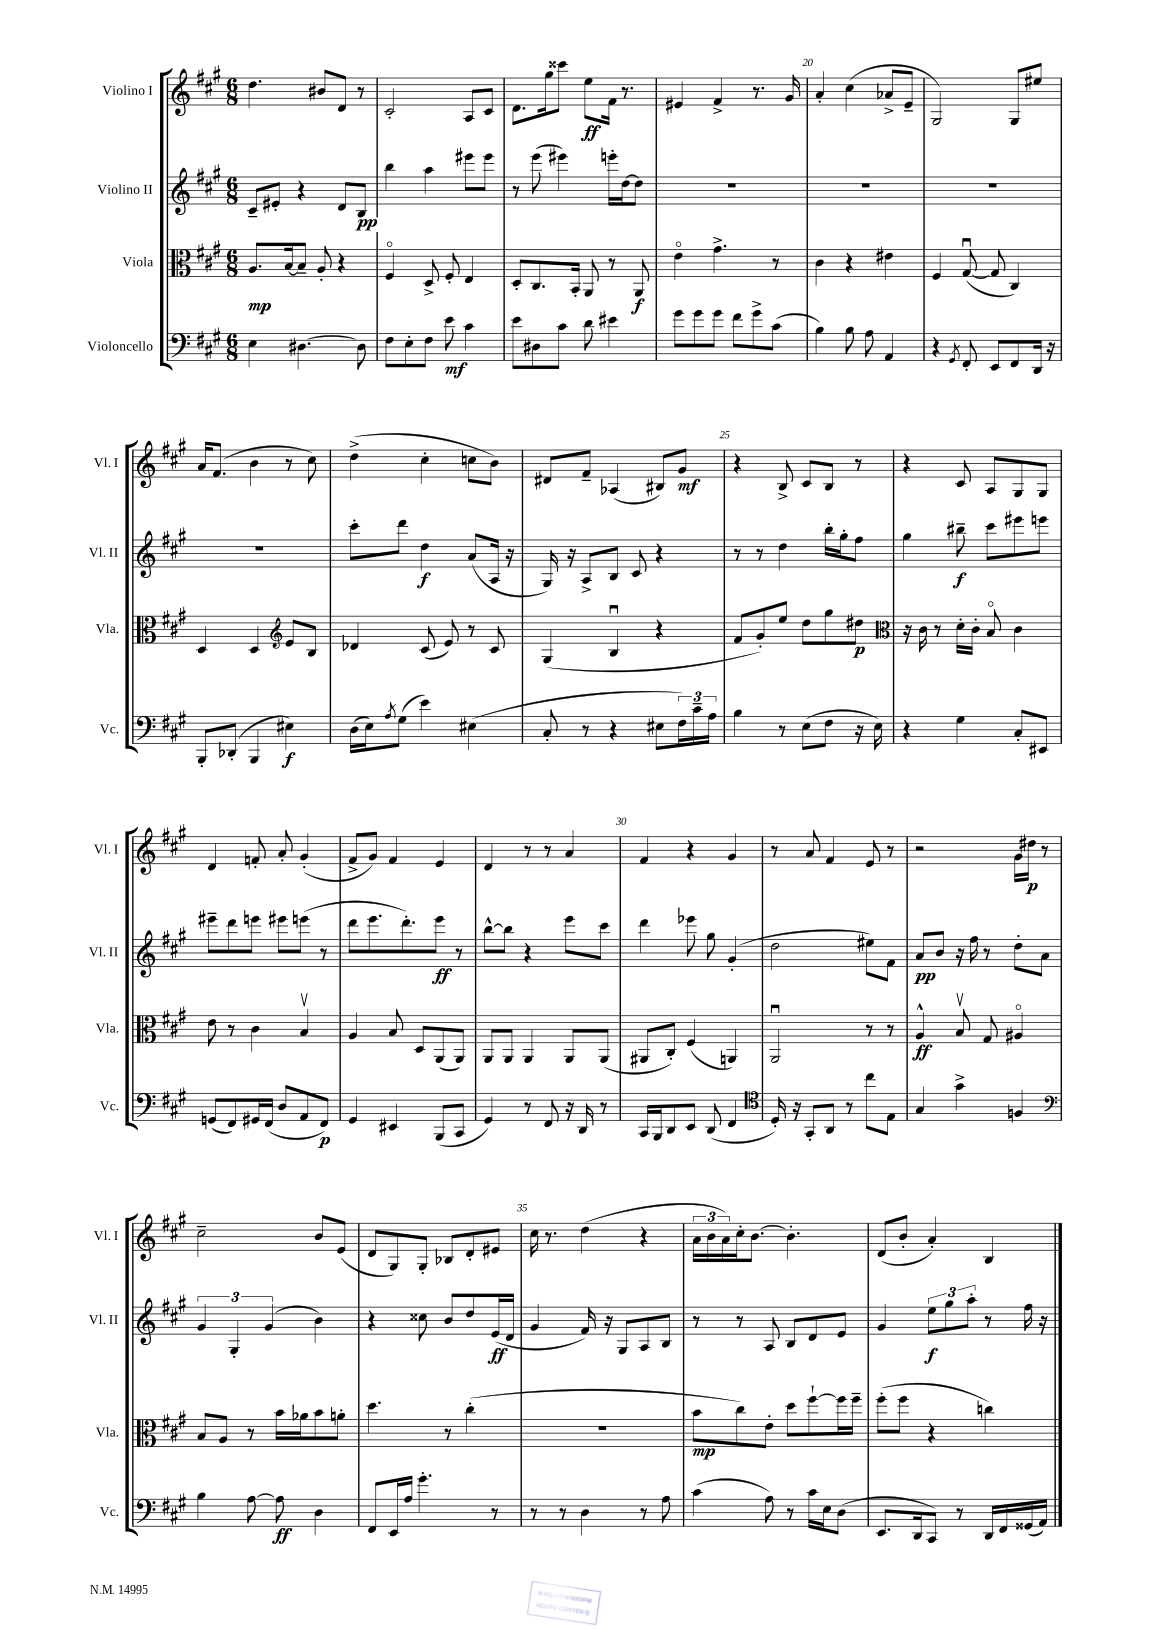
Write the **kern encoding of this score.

**kern	**kern	**kern	**kern
*staff4	*staff3	*staff2	*staff1
*clefF4	*clefC3	*clefG2	*clefG2
*k[f#c#g#]	*k[f#c#g#]	*k[f#c#g#]	*k[f#c#g#]
*M6/8	*M6/8	*M6/8	*M6/8
4E	8.A	8c#~	4.dd
.	.	8e#'	.
.	[16B	.	.
[4.D#	8B~]	4r	.
.	8A'	.	8b#
.	4r	8d	8d
8D#]	.	8B	8r
=	=	=	=
8F#	4F#o	4bb	2c#'
8E'	.	.	.
8F#	8D^	4aa	.
8e	8F#'	.	.
4c#	4E	8eee#	8A
.	.	8eee#	8c#
=	=	=	=
8e	8D'	8r	8.d
8D#	8.C#	(8eee	.
.	.	.	16gg#
8c#	.	4eee#)	8ccc##
.	16BB'	.	.
8d	8AA	.	8ee
4e#	8r	16eee'	16f#
.	.	[16dd	8.r
.	8AA	8dd]	.
=	=	=	=
8g#	4eo	2.r	4e#
8g#	.	.	.
8g#	4.g#^	.	4f#^
8f#	.	.	.
8g#^	.	.	8.r
(8c#	8r	.	.
.	.	.	16g#
=	=	=	=
4B)	4c#	2.r	4a'
8B	4r	.	(4cc#
8A	.	.	.
4AA	4e#	.	8a-^
.	.	.	8e~
=	=	=	=
4r	4F#	2.r	2G#)
8qGG#	.	.	.
8FF#'	([8G#u	.	.
8EE	8G#]	.	.
8FF#	4C#)	.	8G#
16DD	.	.	8ee#
16r	.	.	.
=	=	=	=
8BBB'	4D	2.r	16a
.	.	.	(8.f#
(8DD-'	.	.	.
4BBB	4D	.	4b
*	*clefG2	*	*
4E#)	8e	.	8r
.	8B	.	8cc#)
=	=	=	=
(16D	4d-	8ccc#'	(4dd^
16E)	.	.	.
8qA	.	.	.
(8G#	.	8ddd	.
4e)	(8c#	4dd	4cc#'
.	8e)	.	.
(4E#	8r	(8a	8cc
.	8c#	16A	8b)
.	.	16r	.
=	=	=	=
8C#'	(4G#	16G#)	8d#
.	.	16r	.
8r	.	8A^	8f#~
4r	4Bu	8B	(4A-
.	.	8c#	.
8E#	4r	4r	8B#)
24F#)	.	.	8g#
24c#~	.	.	.
24A	.	.	.
=	=	=	=
4B	8f#	8r	4r
.	8g#')	8r	.
8r	8ee	4dd	8B^
(8E	8dd	.	8c#
8F#	8gg#	16bb'	8B
.	.	16gg#'	.
16r	8dd#	8ff#	8r
16E)	.	.	.
=	=	=	=
*	*clefC3	*	*
4r	16r	4gg#	4r
.	16c#	.	.
.	8r	.	.
4G#	16d'	8bb#~	8c#
.	16c#'	.	.
.	8Bo	8ccc#	8A
8C#'	4c#	8eee#	8G#
8EE#	.	8eee	8G#
=	=	=	=
(8GG	8e	8eee#~	4d
8FF#)	8r	8ddd	.
16GG#	4c#	8eee	8f'
(16FF#	.	.	.
8D	.	8eee#	8a'
8AA	4Bv	(8eee	(4g#'
8FF#)	.	8r	.
=	=	=	=
4GG#	4A	8ddd	8f#^
.	.	8.eee	8g#)
4EE#	8B	.	4f#
.	.	8.ddd')	.
.	8D	.	.
(8BBB	(8AA	8eee	4e
8CC#	8AA)	8r	.
=	=	=	=
4GG#)	8AA	[8bb^^	4d
.	8AA	8bb]	.
8r	4AA	4r	8r
8FF#	.	.	8r
16r	8AA	8eee	4a
16DD	.	.	.
8r	(8AA	8ccc#	.
=	=	=	=
16CC#	8AA#	4ddd	4f#
16BBB	.	.	.
8DD	8C#')	.	.
8EE	(4F#	8eee-	4r
(8DD	.	8gg#	.
4FF#	4AA)	(4g#'	4g#
=	=	=	=
*clefC4	*	*	*
16D')	2AAu	2dd	8r
16r	.	.	.
8GG#'	.	.	8a
8AA	.	.	4f#
8r	.	.	.
8cc#	8r	8ee#)	8e
8E	8r	8f#	8r
=	=	=	=
4G#	4A^^	8a	2r
.	.	8b	.
4g#^	8Bv	16r	.
.	.	16ff#	.
.	8G#	8r	.
4F	4A#o	8dd'	16g#
.	.	.	16dd#
.	.	8a	8r
=	=	=	=
*clefF4	*	*	*
4B	8B	6g#	2cc#~
.	8A	.	.
.	.	6G#'	.
[8A	8r	.	.
.	.	(6g#	.
8A]	16b	.	.
.	16a-	.	.
4D	8b	4b)	8b
.	8a'	.	(8e
=	=	=	=
8FF#	4.dd	4r	8d
16EE	.	.	8G#)
16A	.	.	.
4.g#'	.	8cc##	8G#'
.	8r	8b	8B-
.	(4cc#'	8dd	8d'
8r	.	(16e	8e#
.	.	16d	.
=	=	=	=
8r	2.r	4g#	16cc#
.	.	.	8.r
8r	.	.	.
4D	.	16f#)	(4dd
.	.	16r	.
.	.	8G#	.
8r	.	8A	4r
8A	.	8B	.
=	=	=	=
(4c#	8b	8r	24a
.	.	.	24b
.	.	.	24a)
.	8cc#)	8r	16cc#'
.	.	.	[8.b
8A)	8e'	8A	.
8r	8dd	8B	4.b']
16c#	[8ff#`	8d	.
16E	.	.	.
(8D	16ff#]	8e	.
.	16ff#~	.	.
=	=	=	=
8.EE	(8ff#'	4g#	(8d
.	8ff#	.	8b'
16DD	.	.	.
8CC#)	4r	12ee	4a')
.	.	12gg#	.
8r	.	.	.
.	.	12aa'	.
16DD	4cc)	8r	4B
16FF#	.	.	.
(16GG##	.	16ff#	.
16AA)	.	16r	.
==	==	==	==
*-	*-	*-	*-
